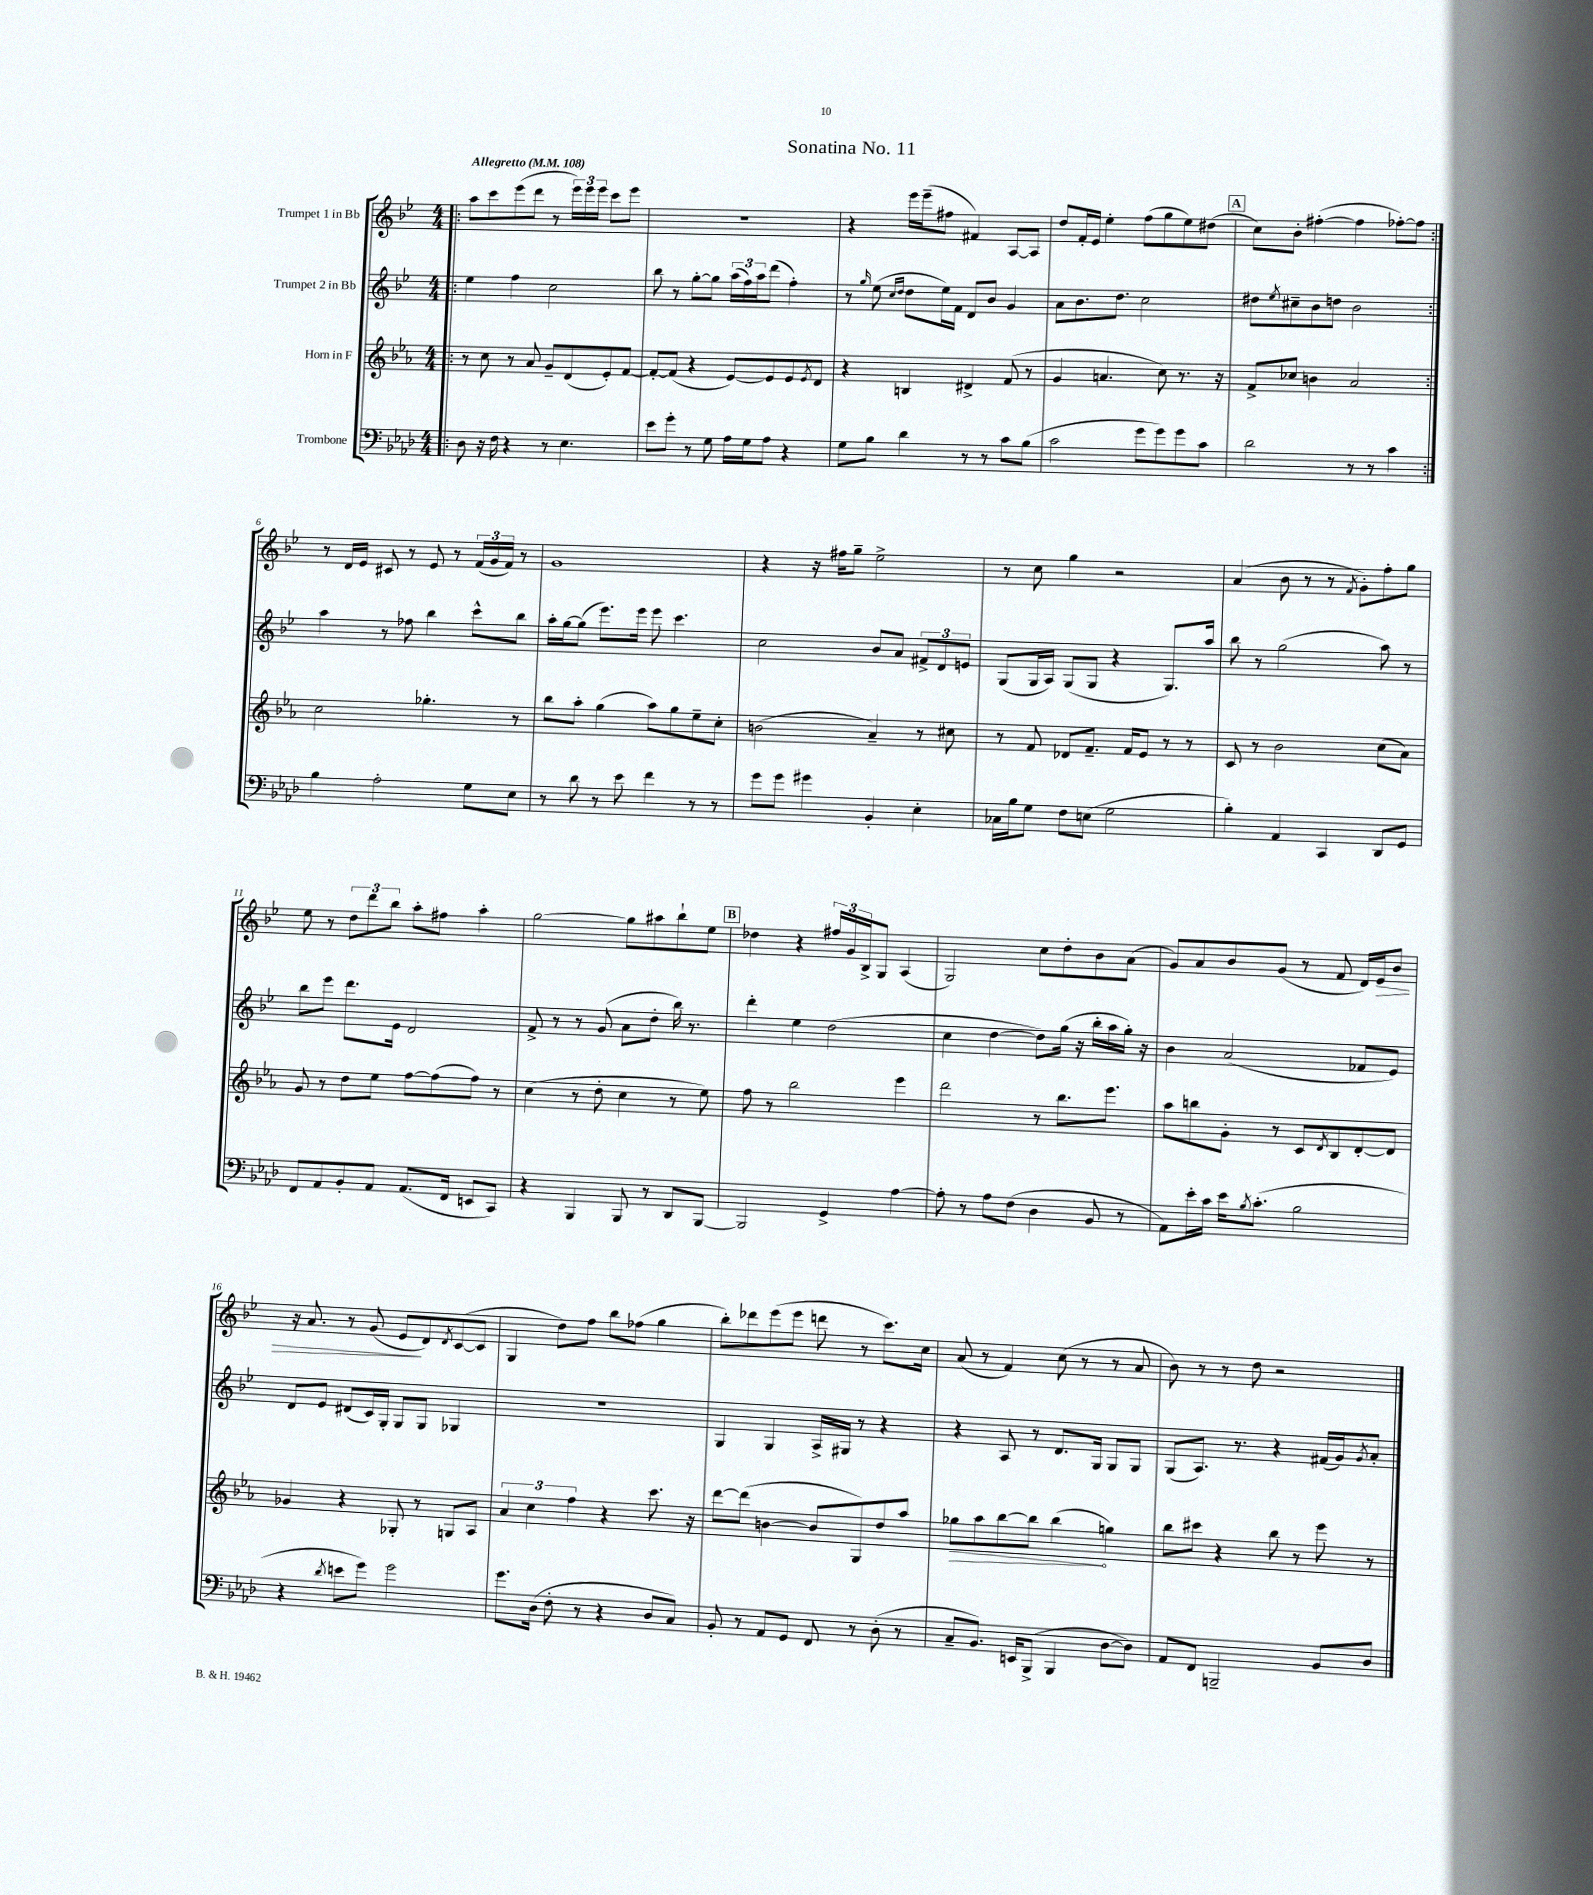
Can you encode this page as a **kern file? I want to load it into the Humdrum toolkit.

**kern	**kern	**kern	**kern
*staff4	*staff3	*staff2	*staff1
*clefF4	*clefG2	*clefG2	*clefG2
*k[b-e-a-d-]	*k[b-e-a-]	*k[b-e-]	*k[b-e-]
*M4/4	*M4/4	*M4/4	*M4/4
*MM108	*MM108	*MM108	*MM108
=!|:	=!|:	=!|:	=!|:
8D-	8r	4ee-	8aa
16r	8cc	.	8ccc
16F	.	.	.
4r	8r	4ff	(8eee-
.	8a-	.	8ddd
8r	8g~	2cc	8r
4.E-	(8d	.	24eee-)
.	.	.	24eee-
.	.	.	24eee-
.	8e-')	.	8ccc
.	[8f	.	8eee-
=	=	=	=
8e-	8f'_	8bb-	1r
8g'	(8f]	8r	.
8r	4r	[8gg'	.
8G	.	8gg]	.
16A-	[8e-)	(24aa	.
.	.	24ff)	.
16G	.	.	.
.	.	24aa	.
8A-	8e-]	(8ddd	.
4r	8e-	4ff')	.
.	8qe-	.	.
.	8d	.	.
=	=	=	=
8G	4r	8r	4r
.	.	16qqgg	.
8B-	.	(8ee-	.
.	.	16qqcc	.
.	.	16qqdd	.
4d-	4B	8dd	16eee-
.	.	.	(16eee-~
.	.	16ee-)	8ff#
.	.	16f	.
8r	4d#^	8d	4f#)
8r	.	8b-	.
8c	(8f	4g	[8A
(8B-	8r	.	8A]
=	=	=	=
2c	4g	8a	8dd
.	.	8.b-	16f'
.	.	.	16e-
.	4.a	.	4ee-'
.	.	8.dd	.
8g	.	2cc	(8ff
8g)	8cc)	.	8gg
8g	8.r	.	8ee-)
8c	.	.	(8dd#
.	16r	.	.
=	=	=	=
2d-	8f^	8dd#	8cc)
.	.	8qee-	.
.	8cc-	8cc#~	8b-'
.	4b	8b-	([4ff#'
.	.	8dd	.
8r	2a-	2b-	4ff#]
8r	.	.	.
4c	.	.	[8ff-')
.	.	.	8ff-]
=:|!	=:|!	=:|!	=:|!
4B-	2cc	4aa	8r
.	.	.	16d
.	.	.	16e-
2A-'	.	8r	8c#
.	.	8ff-	8r
.	4.gg-'	4bb-	8e-
.	.	.	8r
8G	.	8ccc^^	(24f
.	.	.	24g
.	.	.	24f)
8E-	8r	8bb-	8r
=	=	=	=
8r	8bb-	16aa'	1g
.	.	[16gg	.
8d-	8aa-'	(8gg]	.
8r	(4gg	8.eee-)	.
8e-	.	.	.
.	.	16eee-	.
4f	8aa-)	8eee-	.
.	8gg	4.ccc	.
8r	8ee-~	.	.
8r	8cc'	.	.
=	=	=	=
8g	(2b	2cc	4r
8g	.	.	.
4g#	.	.	16r
.	.	.	16ff#
.	.	.	8gg~
4BB-'	4a-~)	8b-	2ee-^
.	.	8a	.
4E-'	8r	12f#^	.
.	.	12d	.
.	8cc#	.	.
.	.	12e	.
=	=	=	=
16C-	8r	(8G	8r
16B-	.	.	.
8G	8f	16G	8cc
.	.	16A)	.
8F	8d-	(8G	4gg
(8E	8.f~	8G	.
2G	.	4r	2r
.	16f	.	.
.	8e-	.	.
.	8r	8.G)	.
.	8r	.	.
.	.	16aa	.
=	=	=	=
4B-')	8c	8bb-	(4a
.	8r	8r	.
4AA-	2b-	(2gg	8b-
.	.	.	8r
4CC	.	.	8r
.	.	.	8qf
.	.	.	8g')
8DD-	(8cc	8aa)	8ff'
8GG	8a-)	8r	8gg
=	=	=	=
8FF	8g	8bb-	8ee-
8AA-	8r	8eee-	8r
8BB-'	8dd	8.ddd	12dd
.	.	.	12ddd
8AA-	8ee-	.	.
.	.	.	12bb-
.	.	16e-	.
(8.AA-	[8ff	2d	8aa'
.	(8ff]	.	8ff#
16FF	.	.	.
8EE	8ff)	.	4aa'
8CC)	8r	.	.
=	=	=	=
4r	(4cc	8f^	[2gg
.	.	8r	.
4BBB-	8r	8r	.
.	8dd'	(8g	.
8BBB-	4cc	8a	8gg]
8r	.	8dd'	8aa#
8DD-	8r	16bb-)	8bb-`
.	.	8.r	.
[8BBB-	8ee-)	.	8ee-
=	=	=	=
2BBB-]	8ff	4ddd'	4dd-
.	8r	.	.
.	2bb-	4ee-	4r
4GG^	.	(2dd	24ff#
.	.	.	24g
.	.	.	24B-^
.	.	.	8G
[4A-	4eee-	.	(4A
=	=	=	=
8A-']	2ddd	4cc	2G)
8r	.	.	.
8A-	.	[4dd	.
(8F	.	.	.
4D-	8r	8dd])	8cc
.	8.bb-	(16gg	8dd'
.	.	16r	.
8BB-	.	16bb-'	8b-
.	8.eee-	16aa	.
8r	.	16gg')	(8a
.	.	16r	.
=	=	=	=
8AA-)	8aa-	4b-	8g)
16e-'	8bb	.	8a
16c	.	.	.
16e-	8g'	(2a	8b-
8qB-	.	.	.
(8.c'	.	.	.
.	8r	.	(8g
2B-	8c	.	8r
.	8qd	.	.
.	8B-	.	8f
.	[8d'	8f-	16d)
.	.	.	16e-
.	8d]	8e-)	8b-
=	=	=	=
4r	4g-	8d	16r
.	.	.	8.a
.	.	8e-	.
8qd-	.	.	.
8e	4r	(8d#	8r
8g)	.	16c)	(8g
.	.	16G'	.
2g	8G-'	8G	8e-
.	8r	8G	8d)
.	.	.	8qd
.	8G	4G-	([8c
.	8A-	.	8c]
=	=	=	=
8.g	6a-	1r	4G
.	6cc	.	.
(16D-	.	.	.
8F'	.	.	8dd)
.	6ff	.	.
8r	.	.	8ff
4r	4r	.	8bb-
.	.	.	(8ff-
8D-	8.ccc	.	4gg
8C)	.	.	.
.	16r	.	.
=	=	=	=
8BB-'	[8ddd	4G	8bb-')
8r	(8ddd]	.	8ddd-
8AA-	[4b	4G	(8eee-
8GG	.	.	8eee-
8FF	8b]	16A^	8ddd
.	.	16G#	.
8r	8G)	8r	8r
(8D-'	8dd	4r	8.ccc)
8r	8aa-	.	.
.	.	.	16cc
=	=	=	=
8C~	8gg-	4r	(8a
8.BB-)	8aa-	.	8r
.	[8bb-	8A	4f)
16EE	.	.	.
(8BBB-^	8bb-]	8r	.
4BBB-	(4bb-	8.d	(8cc
.	.	.	8r
.	.	16G	.
[8D-	4gg)	8G	8r
8D-])	.	8G	8a
=	=	=	=
8AA-	8bb-	(8G	8b-)
8FF	8ccc#	8.A)	8r
2BBB~	4r	.	8r
.	.	8.r	.
.	.	.	8dd
.	8bb-	4r	2r
.	8r	.	.
8BB-	8eee-	(16f#	.
.	.	16g)	.
.	.	8qg	.
8D-	8r	8a'	.
==	==	==	==
*-	*-	*-	*-
